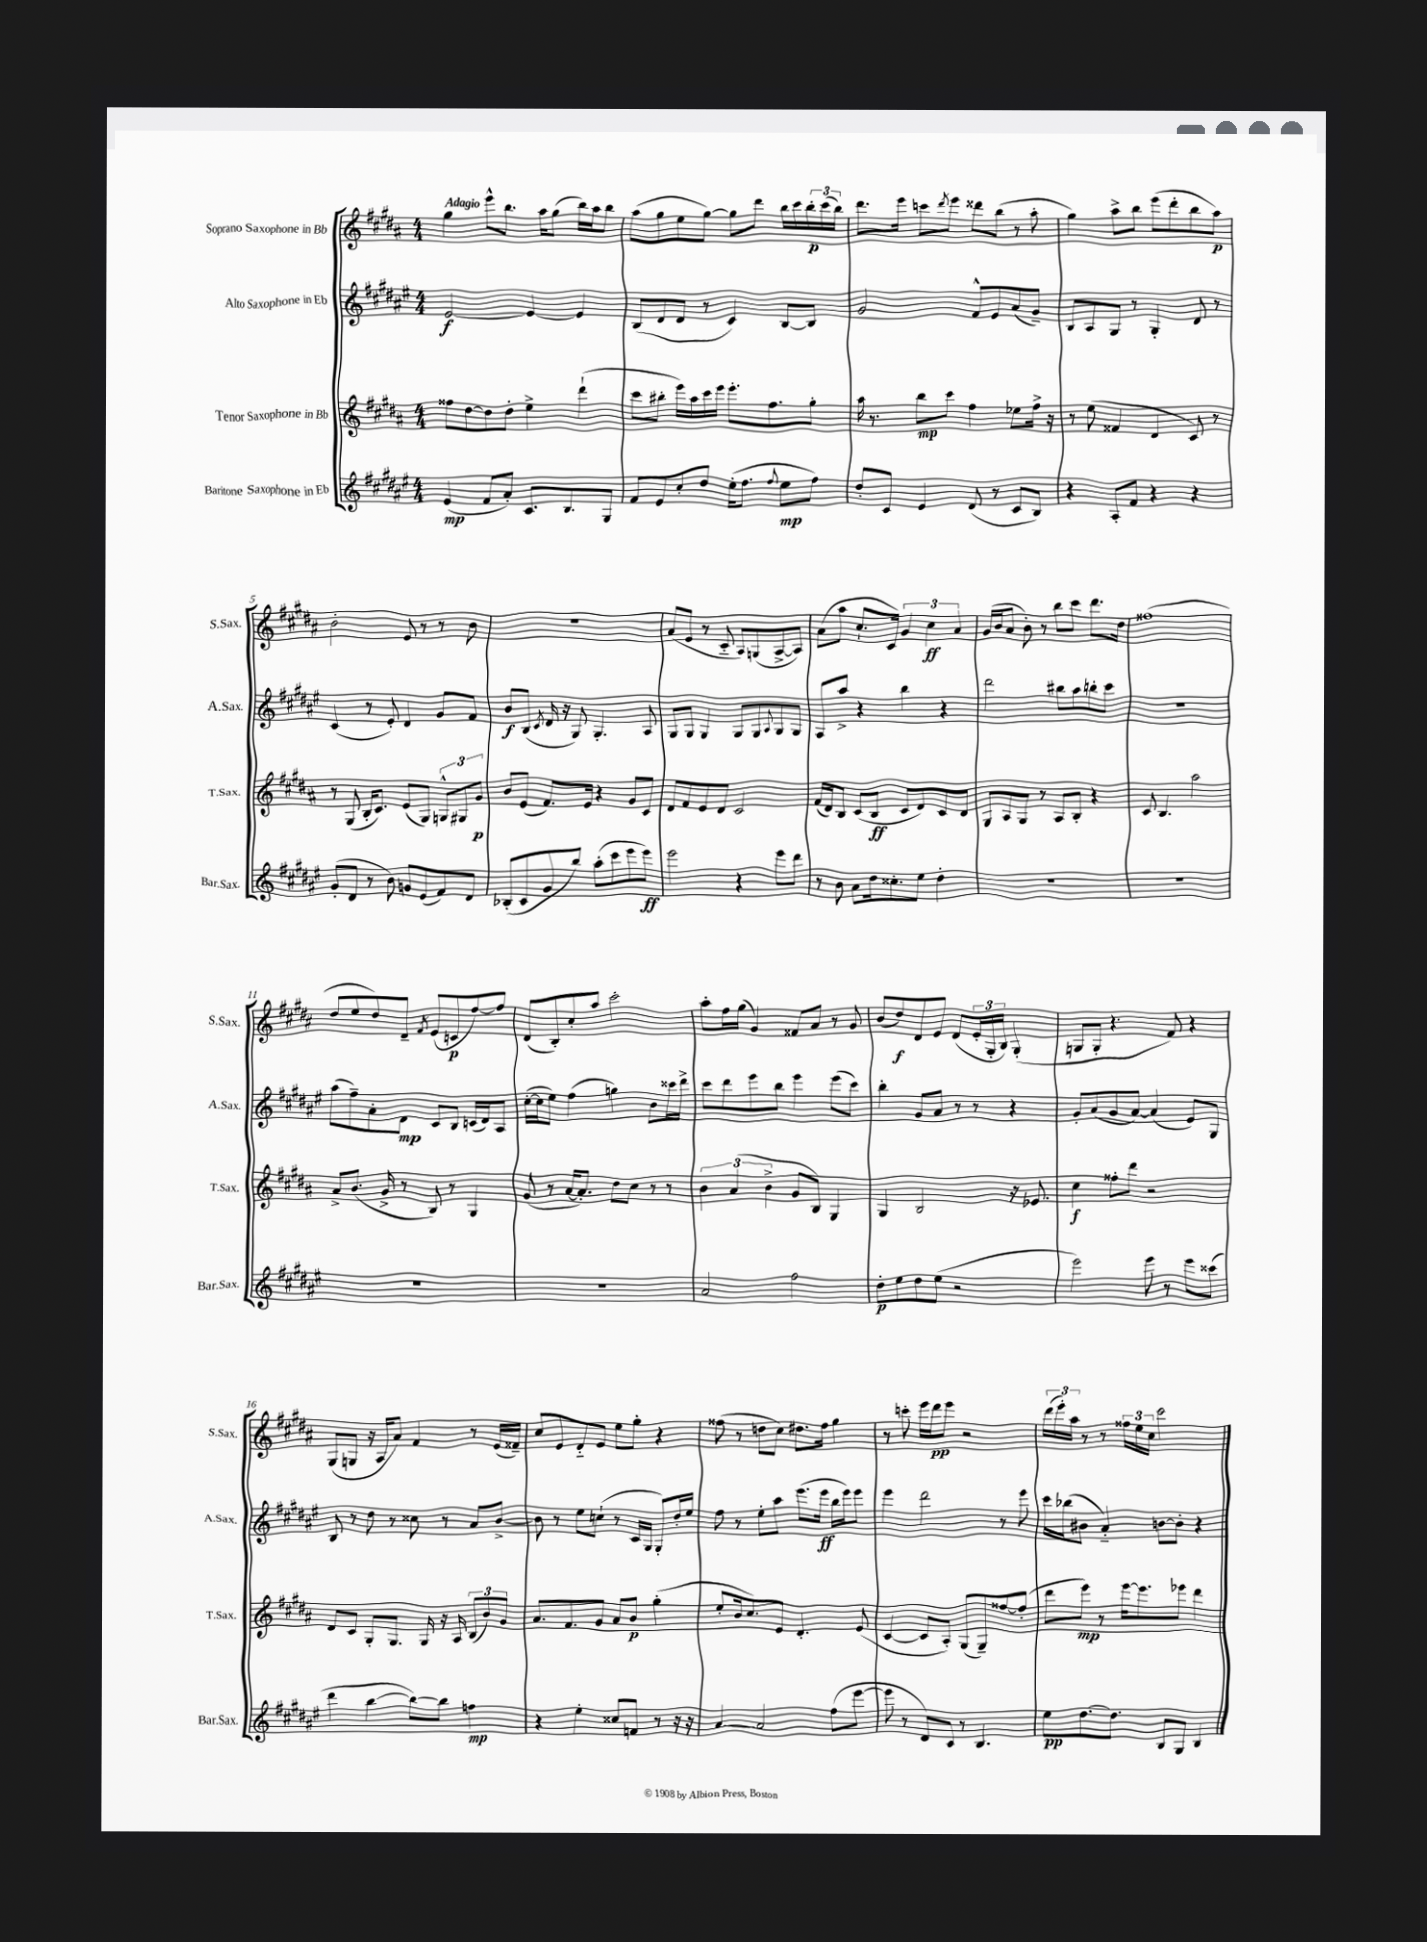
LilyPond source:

<<
\new StaffGroup <<
\new Staff = "s0" \with { instrumentName = "Soprano Saxophone in Bb" shortInstrumentName = "S.Sax." } {
    \clef treble \key b \major \numericTimeSignature \time 4/4 \tempo "Adagio"
    gis''4 e'''8-^ b''8. ais''16 gis''8( b''16) ais''16 b''8 |
    ais''8( gis''8 e''8 gis''8~) gis''8 dis'''8 b''16 cis'''16 \tuplet 3/2 { b''16-.\p cis'''16( b''16) } |
    dis'''8. e'''16 c'''8 \acciaccatura { dis'''8 } e'''8 disis'''8 b''8( r8 ais''8-. |
    gis''4) ais''8-> b''8 e'''8( dis'''8-. b''8 ais''8\p) |
    b'2-. e'8 r8 r8 b'8 |
    R1 |
    ais'8( e'8 r8 cis'8-_ ais8) g8( ais8~-> ais8) |
    ais'8( ais''8 cis''8.-! cis'16) \tuplet 3/2 { gis'4 cis''4\ff ais'4 } |
    gis'16( b'16 ais'8 b'8-.) r8 b''8 cis'''8 dis'''8. dis''16 |
    fisis''1( |
    dis''8 e''8 dis''8) dis'8-- \acciaccatura { fis'8 } e'8( c'8\p fis''8~) fis''8 |
    dis'8( b8-.) cis''8-. ais''8 cis'''2-. |
    ais''8-. fis''16 gis''16( gis'4) fisis'8 ais'8 r8 gis'8 |
    b'8( dis''8\f) dis'8 e'8 dis'8( \tuplet 3/2 { e'16-. gis16-. b16) } gis4-.( |
    g8 g8-. r4. fis'8) r4 |
    gis8( g8 r16 ais16 ais'8) fis'4 r8 e'16( fisis'16--) |
    cis''8 e'8 dis'8-_ e'8 e''8 gis''8-. r4 |
    fisis''8( r8 d''8 cis''8) dis''8. fisis''16 gis''4 |
    r8 c'''8-. e'''16 dis'''16\pp e'''8 r2 |
    \tuplet 3/2 { dis'''16( e'''16-.) ais''16 } r8 r8 \tuplet 3/2 { fisis''16 e''16 cis''16 } cis'''2 \bar "|." |
}
\new Staff = "s1" \with { instrumentName = "Alto Saxophone in Eb" shortInstrumentName = "A.Sax." } {
    \clef treble \key fis \major \numericTimeSignature \time 4/4
    eis'2~\f eis'4~ eis'4 |
    b8( dis'8 dis'8 r8 cis'4) b8~ b8 |
    gis'2 fis'8-^ eis'8 ais'8( gis'8--) |
    b8 ais8 gis8 r8 gis4-. dis'8 r8 |
    cis'4( r8 eis'8-.) dis'4 gis'8 fis'8 |
    b'8\f b8( \acciaccatura { cis'8 } dis'16 r16 gis8) gis4.-. ais8 |
    gis8 gis8 gis4 gis8 gis8 \appoggiatura { ais8 } gis8 gis8 |
    ais8 ais''8-> r4 b''4 r4 |
    dis'''2 bis''8 ais''8 b''8-. cis'''8 |
    R1 |
    ais''8( fis''8--) ais'8-. dis'8\mp cis'8 b8 c'16( dis'16) ais8 |
    cis''16~-.( cis''16 eis''8) fis''4( g''4) b'8 cisis'''16 dis'''16-> |
    cis'''8 dis'''8 eis'''8 b''8 eis'''4 eis'''8( cis'''8) |
    b''4-. gis'8 ais'8 r8 r8 r4 |
    gis'8-. ais'8( gis'8 ais'8~) ais'4( eis'8) gis8 |
    b8 r8 dis''8 r8 cisis''8 r8 ais'8 b'8~-> |
    b'8 r8 eis''8 c''8-!( r8 cis'16 gis16 gis8-.) dis''16-. eis''16 |
    fis''8 r8 eis''8-. ais''8 eis'''8.( eis'''16\ff b''16 eis'''16) eis'''8 |
    eis'''4 dis'''2 r8 eis'''8 |
    cis'''16 bes''16( bis'8 ais'4-_) b'8~ b'8-. r4 \bar "|." |
}
\new Staff = "s2" \with { instrumentName = "Tenor Saxophone in Bb" shortInstrumentName = "T.Sax." } {
    \clef treble \key b \major \numericTimeSignature \time 4/4
    fisis''8 dis''8~ dis''8 dis''8-. e''4-> dis'''4-!( |
    cis'''8 bis''8-. e'''16) ais''16 cis'''16 e'''16 e'''8.-. fis''8. gis''8-. |
    ais''16 r8. b''8\mp cis'''8 fis''4 ees''8 fis''16-> r16 |
    r8 e''8( fisis'4 dis'4 cis'8) r8 |
    r8 gis8( b16-. cis'8.) e'8( gis8) \tuplet 3/2 { g8-^ gis8 gis'8\p } |
    b'8 e'8( fis'8.) e'16 r4 gis'8 cis'8 |
    dis'8 fis'8 e'8 dis'8 cis'2 |
    fis'16( dis'16) b8 cis'8( b8\ff cis'8 dis'8) cis'8 dis'8 |
    gis8 ais8 gis8 r8 ais8 b8-. r4 |
    cis'8 b4. ais''2 |
    ais'8-> b'8.( gis'16-> r8 b8) r8 gis4 |
    gis'8( r8 ais'16~ ais'8.-.) dis''8 cis''8 r8 r8 |
    \tuplet 3/2 { b'4 ais'4( b'4-> } gis'8 b8) gis4 |
    gis4 b2 r16 ees'8. |
    cis''4\f fisis''8-. dis'''8 r2 |
    dis'8 cis'8 gis8-. gis8. gis16 r16 ais16 \tuplet 3/2 { b8( b'8) gis'8 } |
    ais'8. fis'8. gis'8 ais'8 b'8\p gis''4-.( |
    e''8-. b'16 cis''8.) e'8 dis'4.-. e'8( |
    cis'4~ cis'8 ais8-.) gis8( gis8--) fisis''8~ fisis''8-.( |
    dis'''8 e'''8\mp) r8 e'''16~ e'''8. ees'''8 dis'''4 \bar "|." |
}
\new Staff = "s3" \with { instrumentName = "Baritone Saxophone in Eb" shortInstrumentName = "Bar.Sax." } {
    \clef treble \key fis \major \numericTimeSignature \time 4/4
    eis'4\mp( fis'8 ais'8-.) cis'8. b8. gis8 |
    fis'8 eis'8 cis''8-. dis''8 eis''16-.( fis''8. \appoggiatura { fis''8 } eis''8\mp fis''8) |
    dis''8-. cis'8 eis'4 dis'8( r8 cis'8 b8) |
    r4 ais8-. fis'8 r4 r4 |
    gis'8-.( dis'8 r8 b'8) g'8 eis'8( fis'8) dis'8 |
    bes8-.( cis'8 gis'8 b''8) ais''8-.( cis'''8 eis'''8 eis'''8\ff) |
    eis'''2 r4 eis'''8 dis'''8 |
    r8 b'8 ais'8 dis''16 cisis''8.-. eis''8 dis''4-. |
    R1 |
    R1 |
    R1 |
    R1 |
    ais'2 fis''2 |
    dis''8-.\p eis''8 dis''8 eis''8( r2 |
    eis'''2) eis'''8 r8 eis'''8 cisis'''8( |
    dis'''4 b''4~ b''8~) b''8 f''4\mp |
    r4 eis''4-. cisis''8 f'8 r8 r16 r16 |
    ais'4~ ais'2 fis''8( eis'''8~ |
    eis'''8 r8 dis'8) cis'8 r8 b4. |
    eis''8\pp dis''8.~ dis''8. b8 gis8 b4 \bar "|." |
}
>>
>>
